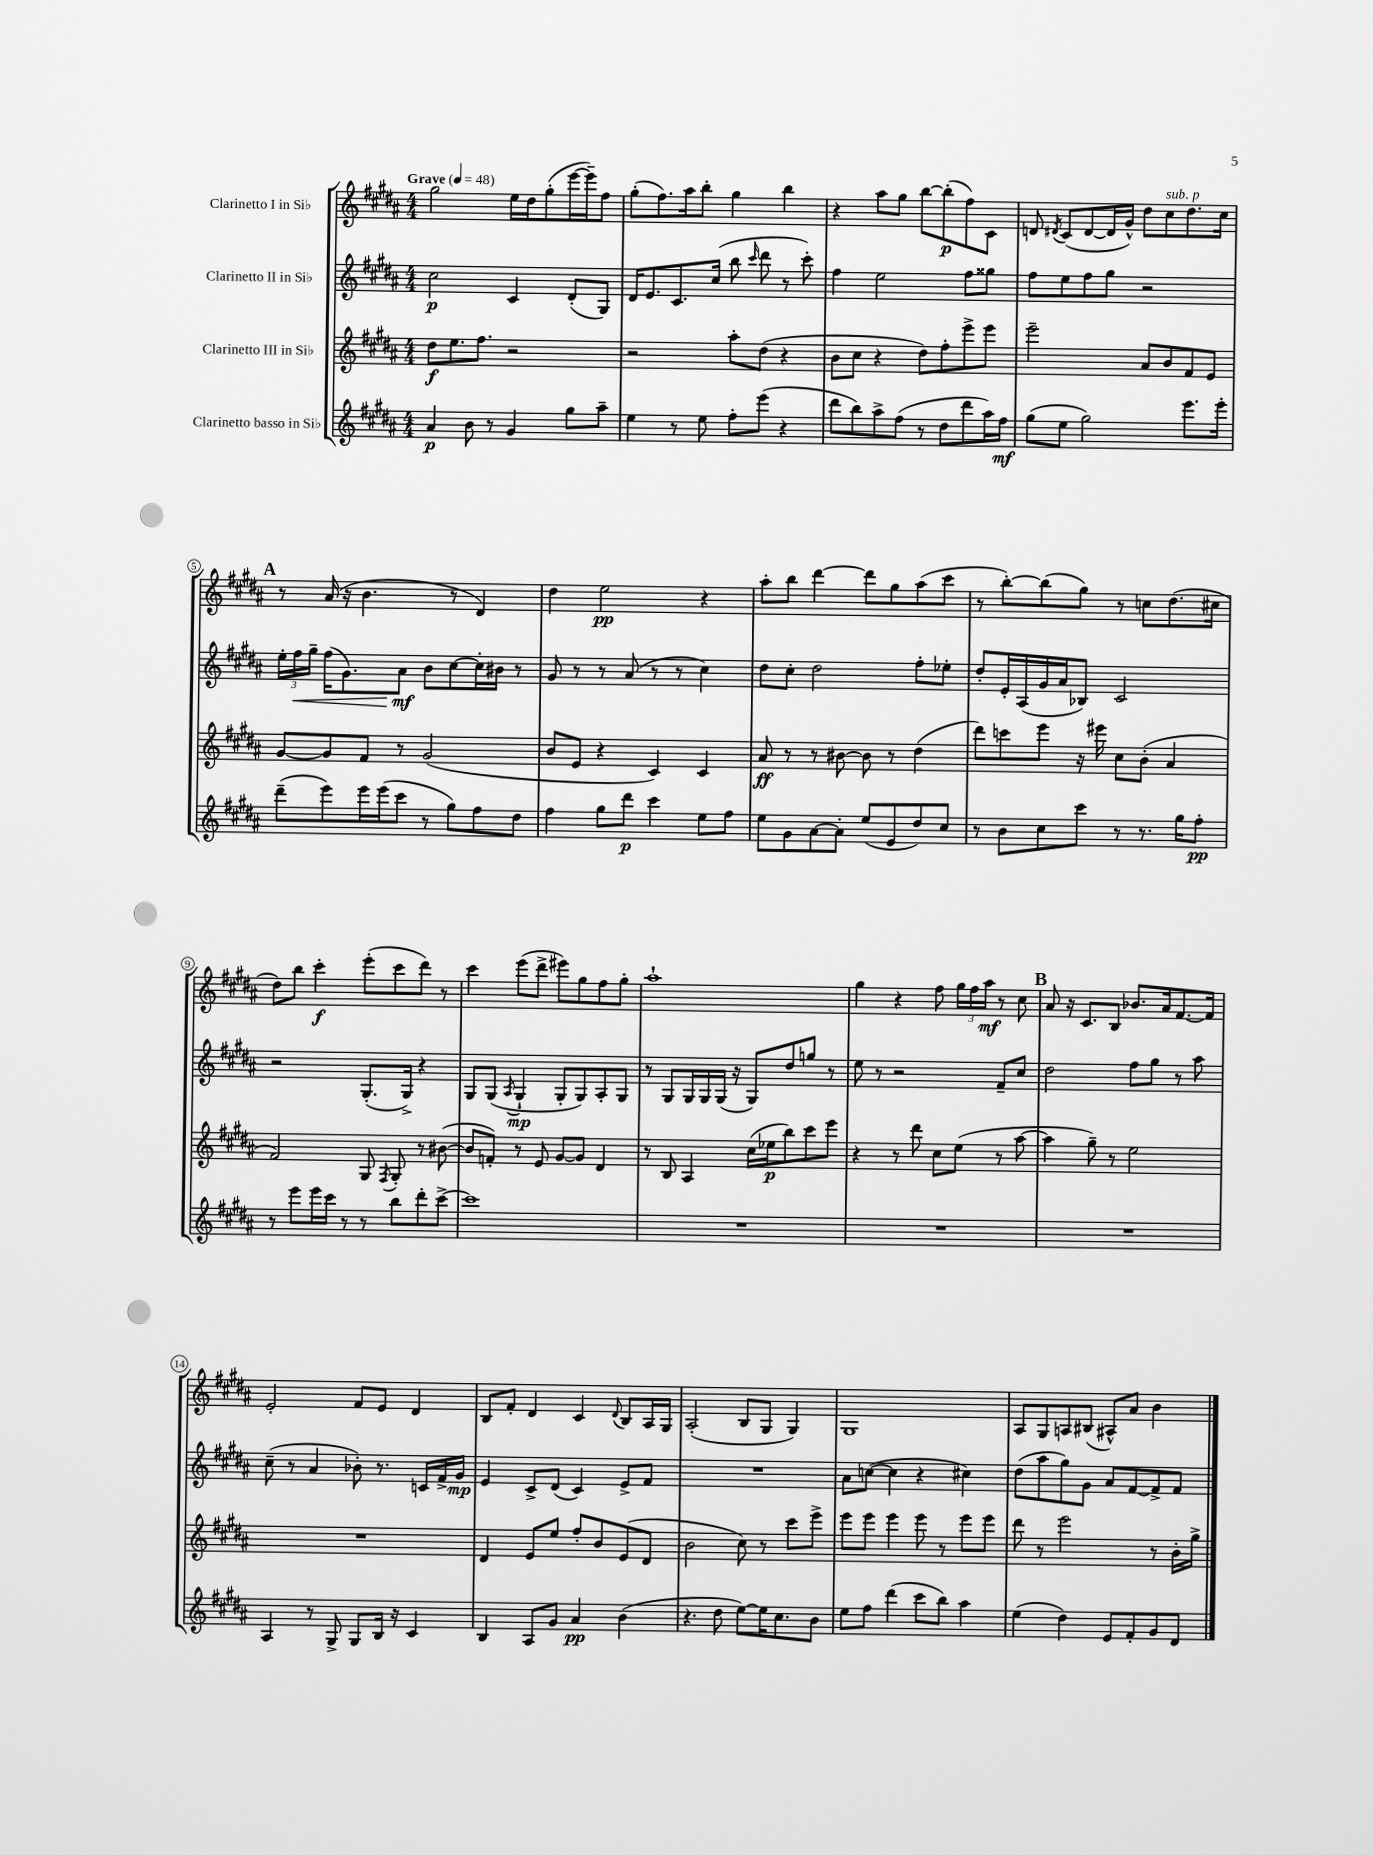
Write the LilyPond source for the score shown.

<<
\new StaffGroup <<
\new Staff = "s0" \with { instrumentName = "Clarinetto I in Sib" } {
    \clef treble \key b \major \numericTimeSignature \time 4/4 \tempo "Grave" 4 = 48
    \autoBeamOff gis''2 e''16[ dis''16 gis''8-.( e'''16~ e'''16--) fis''8] |
    gis''8[-.( fis''8.) ais''16 b''8]-. gis''4 b''4 |
    r4 ais''8[ gis''8] b''8[~ b''8-.\p( fis''8) cis'8] |
    d'8 \acciaccatura { dis'8 } cis'8[( dis'8~ dis'16 gis'16]-^) dis''8[ cis''8^\markup { \italic "sub. p" } dis''8. cis''16] |
    \mark \markup { \bold "A" } r8 ais'16( r16 b'4. r8 dis'4) |
    dis''4 e''2\pp r4 |
    ais''8[-. b''8] dis'''4~ dis'''8[ gis''8 ais''8( cis'''8] |
    r8 b''8[~-.) b''8( gis''8]) r8 c''8[ dis''8.( cis''16] |
    dis''8[) b''8] cis'''4-.\f e'''8[-.( cis'''8 dis'''8]) r8 |
    cis'''4 e'''8[( dis'''8]-> eis'''8[) gis''8 fis''8 gis''8]-. |
    ais''1-! |
    gis''4 r4 fis''8 \tuplet 3/2 { gis''16[ fis''16 ais''16]\mf } r8 cis''8 |
    \mark \markup { \bold "B" } ais'8 r16 cis'8.[ b8] bes'8.[ ais'16 fis'8.~ fis'16] |
    e'2-. fis'8[ e'8] dis'4 |
    b8[ fis'8]-. dis'4 cis'4 \appoggiatura { dis'8 } b8[ ais16 gis16] |
    ais2-.( b8[ gis8] gis4) |
    gis1 |
    ais8[ gis8 a8 bis8]( ais8[-^) ais'8] b'4 \bar "|." |
}
\new Staff = "s1" \with { instrumentName = "Clarinetto II in Sib" } {
    \clef treble \key b \major \numericTimeSignature \time 4/4
    \autoBeamOff cis''2\p cis'4 dis'8[-.( gis8]) |
    dis'16[ e'8. cis'8. cis''16]( b''8 \grace { cis'''16 } dis'''8 r8 cis'''8-.) |
    fis''4 e''2 fis''8[ gisis''8] |
    fis''8[ e''8 fis''8 gis''8] r2 |
    \mark \markup { \bold "A" } \tuplet 3/2 { e''16[-. fis''16\< gis''16]-- } fis''16[( gis'8.) ais'8]\mf\! b'8[ cis''8~ cis''16-. bis'16] r8 |
    gis'8 r8 r8 ais'8( r8 r8 cis''4) |
    dis''8[ cis''8]-. dis''2 fis''8[-. ees''8]-. |
    dis''8[-. e'16-. ais16( gis'16 ais'16 bes8]) cis'2 |
    r2 gis8.[-.( gis16]->) r4 |
    gis8[ gis8]( \acciaccatura { ais8 } gis4-!\mp gis8[-. gis8) ais8-. gis8] |
    r8 gis8[ gis16 gis16 gis16]( r16 gis8[) dis''8 g''8] r8 |
    e''8 r8 r2 fis'8[-- cis''8] |
    \mark \markup { \bold "B" } dis''2 fis''8[ gis''8] r8 ais''8 |
    cis''8--( r8 ais'4 bes'8-.) r8. c'16[ fis'16-> gis'16]\mp |
    e'4 cis'8[-> dis'8]( cis'4) e'8[-> fis'8] |
    R1 |
    ais'8[ c''8]~( c''4 r4 cis''4) |
    dis''8[( ais''8 gis''8) gis'8] ais'8[ fis'8~ fis'8-> fis'8] \bar "|." |
}
\new Staff = "s2" \with { instrumentName = "Clarinetto III in Sib" } {
    \clef treble \key b \major \numericTimeSignature \time 4/4
    \autoBeamOff dis''8[\f e''8. fis''8.] r2 |
    r2 ais''8[-. dis''8]( r4 |
    b'8[ cis''8] r4 dis''8[) fis''8-. e'''8-> e'''8] |
    e'''2-- ais'8[ b'8 fis'8 e'8] |
    \mark \markup { \bold "A" } gis'8[~ gis'8 fis'8] r8 gis'2( |
    b'8[ e'8] r4 cis'4) cis'4 |
    ais'8\ff r8 r8 bis'8~ bis'8 r8 dis''4( |
    dis'''8[) c'''8 e'''8] r16 eis'''16 cis''8[ b'8]-.( ais'4 |
    fis'2) gis8 \acciaccatura { fis8 } gis8-. r8 bis'8~( |
    bis'8[ f'8]-.) r8 e'8 gis'8[~ gis'8] dis'4 |
    r8 b8 ais4 cis''16[( ees''16\p b''8) cis'''8 e'''8] |
    r4 r8 dis'''8 cis''8[ e''8]( r8 ais''8~ |
    \mark \markup { \bold "B" } ais''4 gis''8--) r8 e''2 |
    R1 |
    dis'4 e'8[ e''8] fis''8[-. b'8 e'8( dis'8] |
    b'2 cis''8) r8 cis'''8[ e'''8]-> |
    e'''8[ e'''8] e'''4 e'''8 r8 e'''8[ e'''8] |
    dis'''8 r8 e'''2 r8 b'16[-. gis''16]-> \bar "|." |
}
\new Staff = "s3" \with { instrumentName = "Clarinetto basso in Sib" } {
    \clef treble \key b \major \numericTimeSignature \time 4/4
    \autoBeamOff ais'4\p b'8 r8 gis'4 gis''8[ ais''8]-- |
    e''4 r8 e''8 fis''8[-. e'''8]( r4 |
    dis'''8[ b''8) ais''8-> fis''8]( r8 dis''8[ dis'''8 ais''16) fis''16]\mf |
    gis''8[( e''8] gis''2) e'''8.[ e'''16]-. |
    \mark \markup { \bold "A" } dis'''8[--( e'''8) e'''16 e'''16( cis'''8] r8 gis''8[) fis''8 dis''8] |
    fis''4 gis''8[ dis'''8]\p cis'''4 e''8[ fis''8] |
    e''8[ gis'8 ais'8~ ais'8]-. e''8[( e'8 dis''8) cis''8] |
    r8 b'8[ cis''8 cis'''8] r8 r8. gis''16[ fis''8]-.\pp |
    r8 e'''8[ e'''16 cis'''16] r8 r8 b''8[ dis'''8-. cis'''8]~-> |
    cis'''1 |
    R1 |
    R1 |
    \mark \markup { \bold "B" } R1 |
    ais4 r8 gis8-> gis8[ b16] r16 cis'4 |
    b4 ais8[ gis'8] ais'4\pp b'4( |
    r4. dis''8 e''8[~) e''16 cis''8. b'8] |
    e''8[ fis''8] dis'''4( cis'''8[ b''8]) ais''4 |
    e''4( dis''4) e'8[ fis'8-. gis'8 dis'8] \bar "|." |
}
>>
>>
\layout { \context { \Score \override BarNumber.stencil = #(make-stencil-circler 0.1 0.3 ly:text-interface::print) } }
